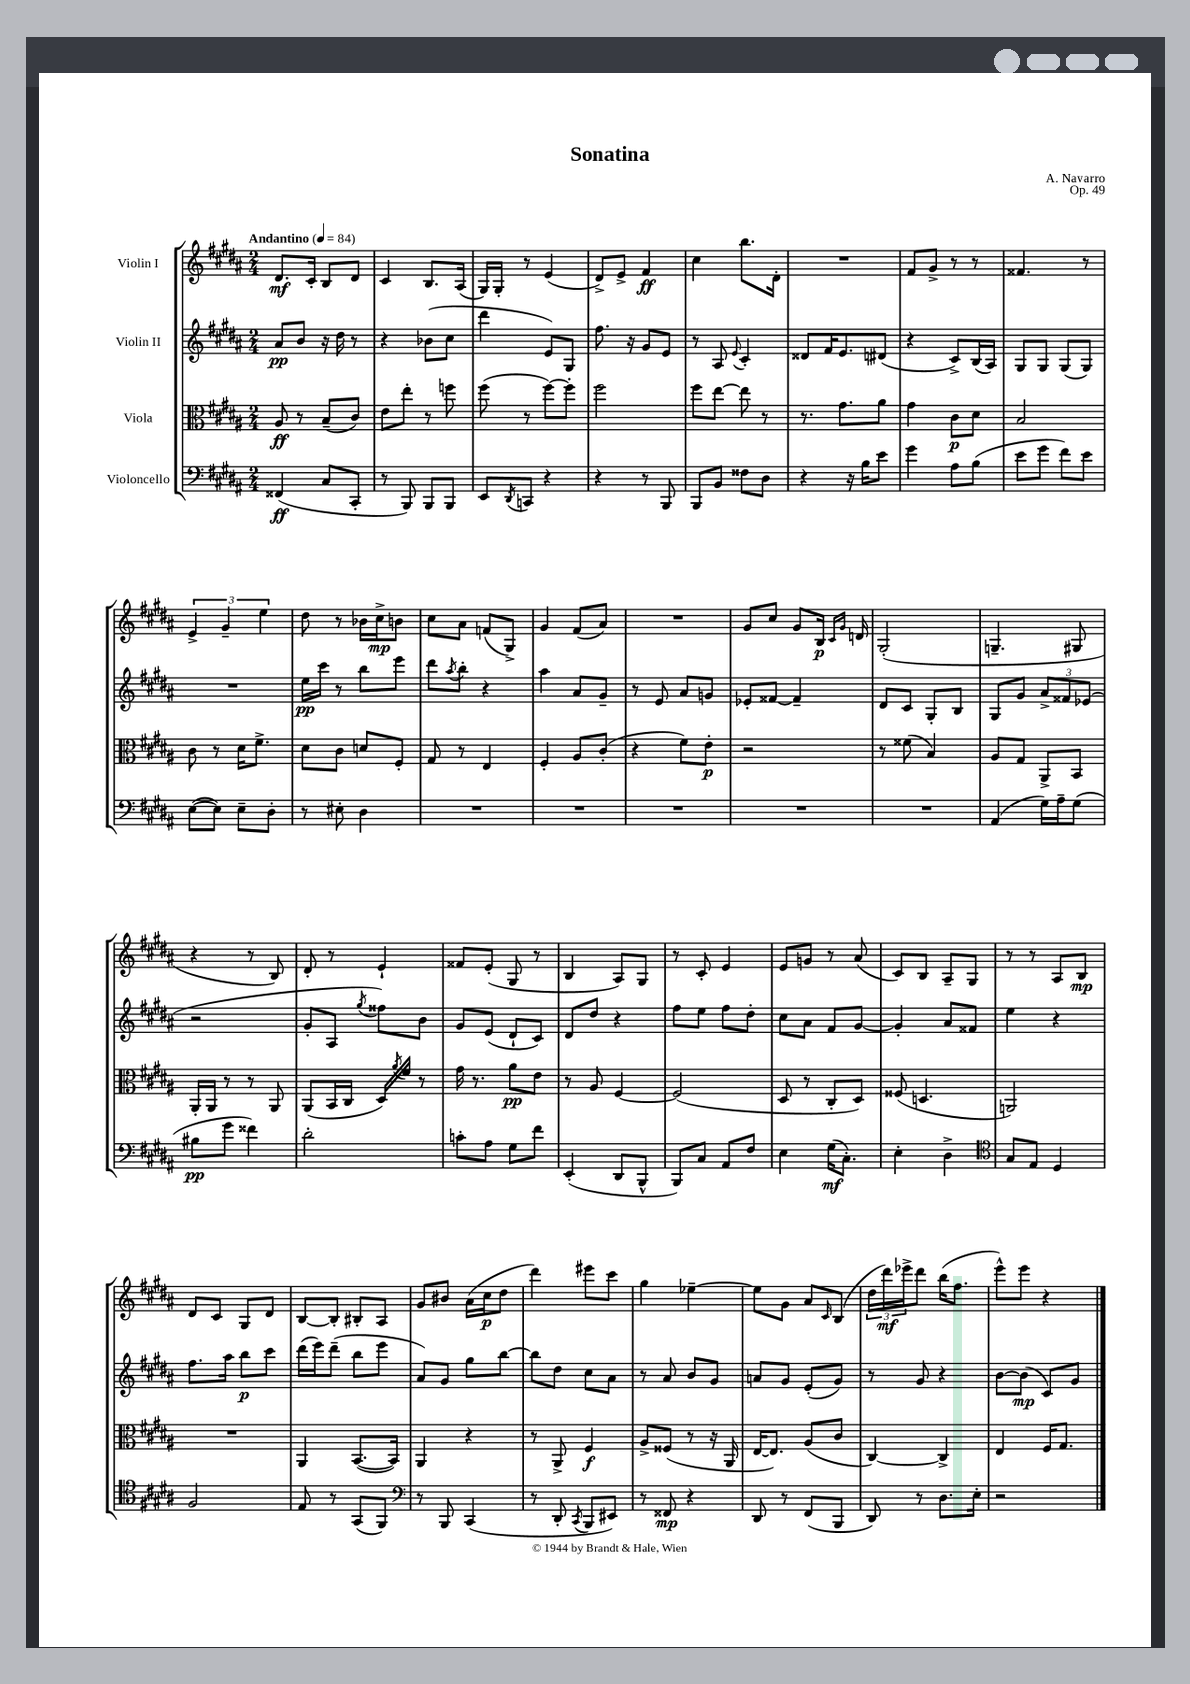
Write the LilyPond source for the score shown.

\header { title = "Sonatina" composer = "A. Navarro" opus = "Op. 49" }
<<
\new StaffGroup <<
\new Staff = "s0" \with { instrumentName = "Violin I" } {
    \clef treble \key b \major \numericTimeSignature \time 2/4 \tempo "Andantino" 4 = 84
    dis'8.\mf cis'16-. b8 dis'8 |
    cis'4 b8. ais16( |
    gis16) gis16-. r8 e'4( |
    dis'8->) e'8-> fis'4\ff |
    cis''4 b''8. dis'16-. |
    R2 |
    fis'8 gis'8-> r8 r8 |
    fisis'4. r8 |
    \tuplet 3/2 { e'4-> gis'4-- e''4 } |
    dis''8 r8 bes'16 cis''16->\mp b'8 |
    cis''8 ais'8 f'8( gis8->) |
    gis'4 fis'8( ais'8) |
    R2 |
    gis'8 cis''8 gis'8 b16\p \grace { cis'16 gis'16 } d'16 |
    gis2-.( |
    g4.-- gis8 |
    r4 r8 b8) |
    dis'8-. r8 e'4-! |
    fisis'8 e'8-.( gis8 r8 |
    b4 ais8) gis8 |
    r8 cis'8-. e'4 |
    e'8 g'8 r8 ais'8( |
    cis'8) b8 ais8-- gis8 |
    r8 r8 ais8 b8\mp |
    dis'8 cis'8 gis8 dis'8 |
    b8~ b8-. bis8-. ais8 |
    gis'8 bis'8 ais'16( cis''16\p dis''8 |
    dis'''4) eis'''8 cis'''8 |
    gis''4 ees''4~-- |
    ees''8 gis'8 ais'8 \grace { cis'16 } b8( |
    \tuplet 3/2 { dis''16 dis'''16\mf) ees'''16-> } dis'''8 b''16( fis''8. |
    e'''8-^) e'''8 r4 \bar "|." |
}
\new Staff = "s1" \with { instrumentName = "Violin II" } {
    \clef treble \key b \major \numericTimeSignature \time 2/4
    ais'8\pp b'8 r16 dis''16 r8 |
    r4 bes'8( cis''8 |
    dis'''4 e'8) gis8 |
    fis''8. r16 gis'8 e'8 |
    r8 ais8 \appoggiatura { e'8 } cis'4-. |
    disis'8 fis'16 e'8. dis'8( |
    r4 cis'8->) b16( ais16) |
    gis8 gis8 gis8( gis8) |
    R2 |
    e''16\pp cis'''16 r8 b''8 e'''8 |
    dis'''8 \acciaccatura { ais''8 } b''8-. r4 |
    ais''4 ais'8 gis'8-- |
    r8 e'8 ais'8 g'8 |
    ees'8-. fisis'8~ fisis'4-- |
    dis'8 cis'8 gis8-. b8 |
    gis8 gis'8 \tuplet 3/2 { ais'8-> fisis'8 ees'8( } |
    r2 |
    gis'8-. ais8 \acciaccatura { gis''8 } fisis''8) b'8 |
    gis'8 e'8( dis'8-! cis'8) |
    dis'8 dis''8 r4 |
    fis''8 e''8 fis''8 dis''8-. |
    cis''8 ais'8 fis'8 gis'8~ |
    gis'4-. ais'8 fisis'8 |
    e''4 r4 |
    fis''8. ais''16 b''8\p cis'''8 |
    dis'''16( e'''16) dis'''8--( b''8 e'''8 |
    ais'8) gis'8 gis''8 b''8~ |
    b''8 dis''8 cis''8 ais'8 |
    r8 ais'8 b'8 gis'8 |
    a'8 gis'8 e'8-.( gis'8) |
    r8 gis'8 r4 |
    b'8~ b'8\mp( cis'8) gis'8 \bar "|." |
}
\new Staff = "s2" \with { instrumentName = "Viola" } {
    \clef alto \key b \major \numericTimeSignature \time 2/4
    ais8\ff r8 b8--( cis'8) |
    e'8 e''8-. r8 f''8 |
    fis''8( r8 fis''8~) fis''8-. |
    fis''2 |
    fis''8 e''8~ e''8 r8 |
    r8. gis'8. ais'8 |
    gis'4 cis'8\p dis'8 |
    b2 |
    cis'8 r8 dis'16 fis'8.-> |
    dis'8 cis'8 d'8 fis8-. |
    gis8 r8 e4 |
    fis4-. ais8 cis'8-.( |
    r4 fis'8) e'8-.\p |
    r2 |
    r8 fisis'8( b4) |
    ais8 gis8 ais,8-> b,8 |
    ais,16-. ais,16 r8 r8 ais,8 |
    ais,8( b,16 cis16 dis16) \acciaccatura { ais'8 } fis'16 r8 |
    gis'16 r8. ais'8\pp e'8 |
    r8 ais8 fis4~ |
    fis2( |
    dis8 r8 cis8-. dis8) |
    fisis8( d4. |
    a,2) |
    R2 |
    ais,4 b,8.~( b,16) |
    ais,4 r4 |
    r8 ais,8-> fis4\f |
    ais8-> fisis8( r8 r16 ais,16 |
    e16~ e8.) ais8( cis'8 |
    cis4~) cis4-> |
    e4 fis16 gis8. \bar "|." |
}
\new Staff = "s3" \with { instrumentName = "Violoncello" } {
    \clef bass \key b \major \numericTimeSignature \time 2/4
    fisis,4\ff( cis8 cis,8-. |
    r8 b,,8) b,,8 b,,8 |
    e,8 \acciaccatura { dis,8 } c,8 r4 |
    r4 r8 b,,8 |
    b,,8 b,8 fisis8 dis8 |
    r4 r16 b16 e'8 |
    gis'4 ais8 b8( |
    e'8 gis'8 fis'8) e'8 |
    e8~( e8) e8-- dis8-. |
    r8 eis8-. dis4 |
    R2 |
    R2 |
    R2 |
    R2 |
    R2 |
    ais,4( gis16) ais16-- gis8( |
    bis8\pp gis'8 fisis'4) |
    dis'2-. |
    c'8-. ais8 gis8 fis'8 |
    e,4-.( dis,8 b,,8-^ |
    b,,8) cis8 ais,8 fis8 |
    e4 gis16\mf( cis8.-.) |
    e4-. dis4-> |
    \clef tenor gis8 e8 dis4 |
    fis2 |
    e8 r8 gis,8( fis,8) |
    \clef bass r8 b,,8 cis,4( |
    r8 dis,8-. \acciaccatura { cis,8 } b,,8 eis,8) |
    r8 fisis,8\mp r4 |
    dis,8 r8 fis,8( b,,8 |
    dis,8) r8 dis8. e16-. |
    r2 \bar "|." |
}
>>
>>
\layout { \context { \Score \remove "Bar_number_engraver" } }
